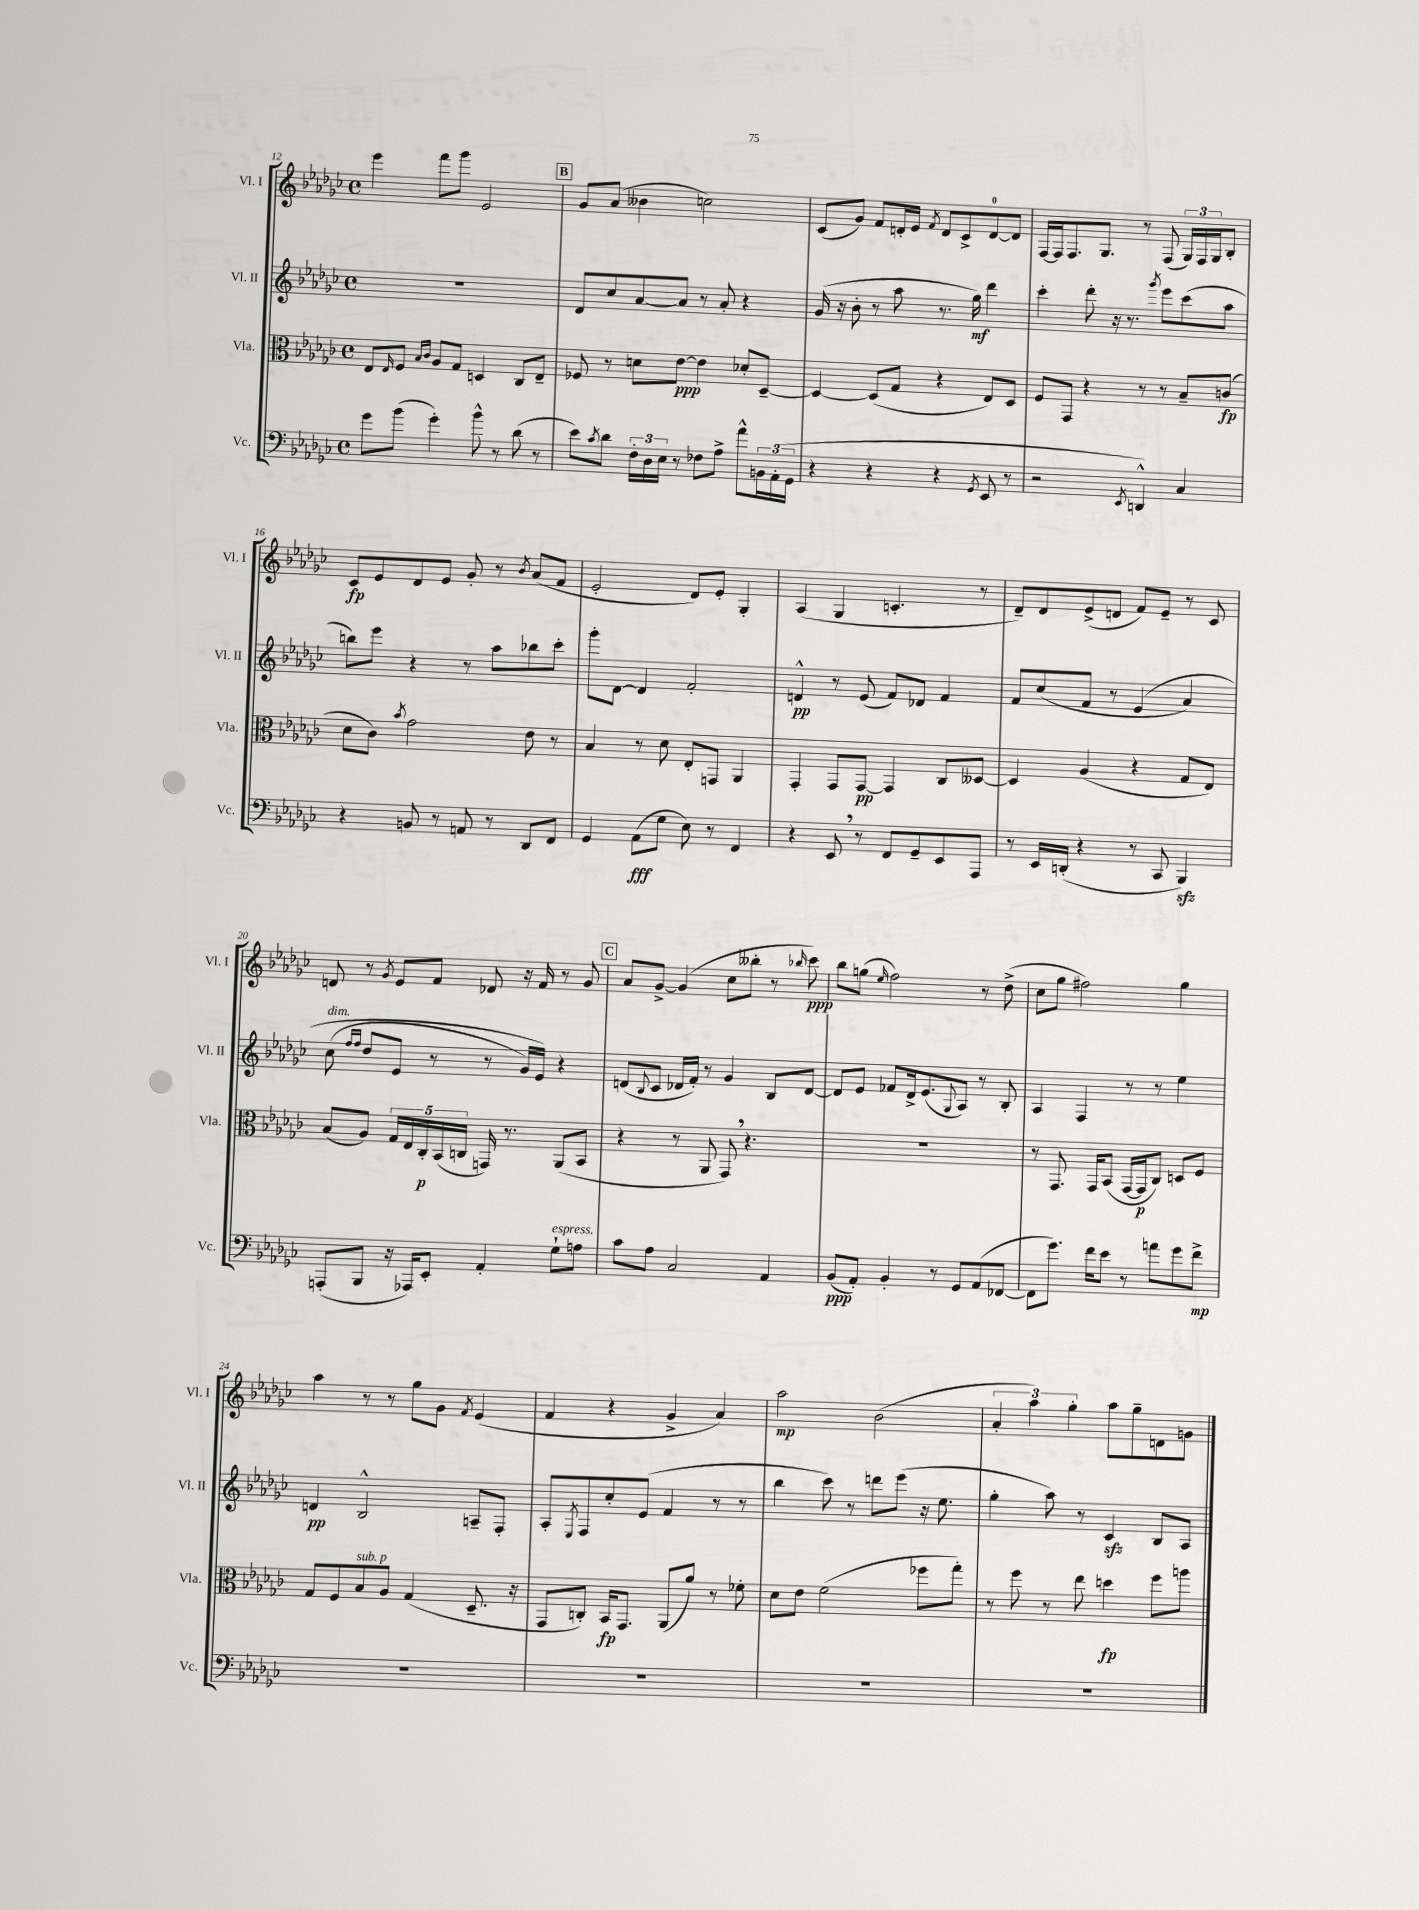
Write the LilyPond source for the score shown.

<<
\new StaffGroup <<
\new Staff = "s0" \with { instrumentName = "Vl. I" shortInstrumentName = "Vl. I" } {
    \clef treble \key ges \major \defaultTimeSignature \time 4/4
    ees'''4 f'''8 ges'''8 ees'2 |
    \mark \markup { \box "B" } ges'8 aes'8( beses'4 c''2) |
    ces'8( ges'8) f'8 d'16-. ees'16 \acciaccatura { f'8 } d'8 ces'8-> d'8-0~ d'8 |
    f16~ f16 f8. ges8. r8 f8( \tuplet 3/2 { ges16) f16 ges16 } bes8-. |
    ces'8\fp ees'8 des'8 ees'8 ges'8-. r8 \acciaccatura { bes'8 } aes'8( f'8 |
    ees'2-. des'8) ees'8-. ges4-. |
    aes4( ges4 c'4.-. r8 |
    des'8--) des'8 ees'8->( d'8 f'8) ees'8-- r8 ces'8 |
    d'8 r8 \acciaccatura { ges'8 } ees'8 f'8 des'8 r16 f'16 r8 ges'8 |
    \mark \markup { \box "C" } aes'8 ges'8~-> ges'4( ces''8 beses''8-. r8 \grace { bes''16 } ces'''8\ppp) |
    bes''8 g''8( \grace { ees''16 } f''2) r8 des''8->( |
    ces''8 ges''8 fis''2) ges''4 |
    aes''4 r8 r8 ges''8 ges'8 \acciaccatura { f'8 } ees'4( |
    f'4 r4 ges'4-> aes'4) |
    aes''2\mp bes'2( |
    \tuplet 3/2 { aes'4-. aes''4) ges''4-. } aes''8 ges''8-- d'8 g'8 \bar "|." |
}
\new Staff = "s1" \with { instrumentName = "Vl. II" shortInstrumentName = "Vl. II" } {
    \clef treble \key ges \major \defaultTimeSignature \time 4/4
    R1 |
    \mark \markup { \box "B" } des'8 ces''8 aes'8~ aes'8 r8 aes'8-. r4 |
    ges'16( r16 bes'8-. r8 aes''8 r8. ges''16\mf) des'''4 |
    ces'''4-. des'''8-. r16 r8. \acciaccatura { ges'''8 } ees'''8 ces'''8( aes''8 |
    b''8) ees'''8 r4 r8 aes''8 bes''8 ces'''8-. |
    ges'''8-. des'8~ des'4 f'2-. |
    d'4-^\pp r8 ees'8( f'8) des'8 f'4 |
    f'8 ces''8( f'8 r8 ees'4\( aes'4) |
    ces''8^\markup { \italic "dim." }( \grace { f''16 f''16 } des''8 ees'8 r8 r8 ges'16) ees'16\) r4 |
    \mark \markup { \box "C" } d'8( \appoggiatura { bes8 } ces'8 des'16 f'16-.) r8 ges'4 bes8 des'8~ |
    des'8 ees'8 fes'8 des'16-> ees'8.( \appoggiatura { ges8 } aes8) r8 bes8-. |
    aes4 f4 r8 r8 ees''4 |
    d'4\pp bes2-^ a8-- f8-. |
    aes8-. \acciaccatura { ees8 } f8 ces''8-. ees'8( f'4 r8 r8 |
    bes''4 ces'''8) r8 d'''8 ees'''8( r16 ees''8. |
    ges''4-. aes''8) r8 ces'4\sfz bes8 aes8 \bar "|." |
}
\new Staff = "s2" \with { instrumentName = "Vla." shortInstrumentName = "Vla." } {
    \clef alto \key ges \major \defaultTimeSignature \time 4/4
    ees8 \grace { ees16 } f8 \grace { bes16 ces'16 } aes8 ges8 d4 ces8 ees8-- |
    \mark \markup { \box "B" } fes8 r8 d'8 ees'8~\ppp ees'4 des'8-. des8~-- |
    des4~ des8( ges8 r4 ees8) des8 |
    f8 ges,8 r4 r8 r8 bes8-- c'8\fp( |
    des'8 ces'8) \acciaccatura { bes'8 } ges'2 ees'8 r8 |
    bes4 r8 des'8 ees8-. g,8 aes,4 |
    ges,4-. ges,8 ges,8~\pp ges,4 ces8 deses8~ |
    deses4 aes4( r4 ges8 ees8) |
    bes8( aes8) \tuplet 5/4 { ges16 ees16 ces16-.\p bes,16( c16 } g,16) r8. aes,8( bes,8 |
    \mark \markup { \box "C" } r4 r8 aes,8 ges,8) \breathe r4. |
    R1 |
    r8 ges,8. ges,16 bes,8( ges,16~ ges,16\p ces8) d8 f8 |
    ges8 f8 bes8^\markup { \italic "sub. p" } aes8 ges4( des8.-- r16 |
    ges,8 c8-.) bes,16\fp ges,8. aes,8( aes'8) r8 fes'8-. |
    des'8 ees'8 f'2( fes''8 ges''8-.) |
    r8 f''8 r8 ees''8 d''4\fp f''8 a''8 \bar "|." |
}
\new Staff = "s3" \with { instrumentName = "Vc." shortInstrumentName = "Vc." } {
    \clef bass \key ges \major \defaultTimeSignature \time 4/4
    ges'8 bes'8( ges'4-.) bes'8-^ r8 des'8( r8 |
    \mark \markup { \box "B" } ees'8) \acciaccatura { ces'8 } des'8 \tuplet 3/2 { f16-. des16 ees16 } r8 fes8 aes8-> aes'8-^ \tuplet 3/2 { b,16 aes,16-.( ges,16 } |
    r4 r4 r4 \acciaccatura { ges,8 } ees,8 r8 |
    r2 \acciaccatura { ees,8 } d,4-^) ces4 |
    r4 b,8 r8 a,8 r8 des,8 f,8 |
    ges,4 aes,8\fff( ges8 ees8) r8 f,4 |
    r4 ees,8 \breathe r8 f,8 ges,8-- ees,8 aes,,8 |
    r8 ees,16 d,16-.( r4 r8 ces,8 bes,,4\sfz) |
    a,,8-.( bes,,8 r16 aes,,16) ees,8-. aes,4-. ges8-!^\markup { \italic "espress." } a8 |
    \mark \markup { \box "C" } ces'8 aes8 ces2 aes,4 |
    bes,8\ppp( aes,8-.) bes,4-. r8 ges,8 aes,8( fes,8~ |
    fes,8 ges'8.) f'16 ees'8 r8 a'8 ges'8 f'8->\mp |
    R1 |
    R1 |
    R1 |
    R1 \bar "|." |
}
>>
>>
\layout { \context { \Score currentBarNumber = #12 } }
